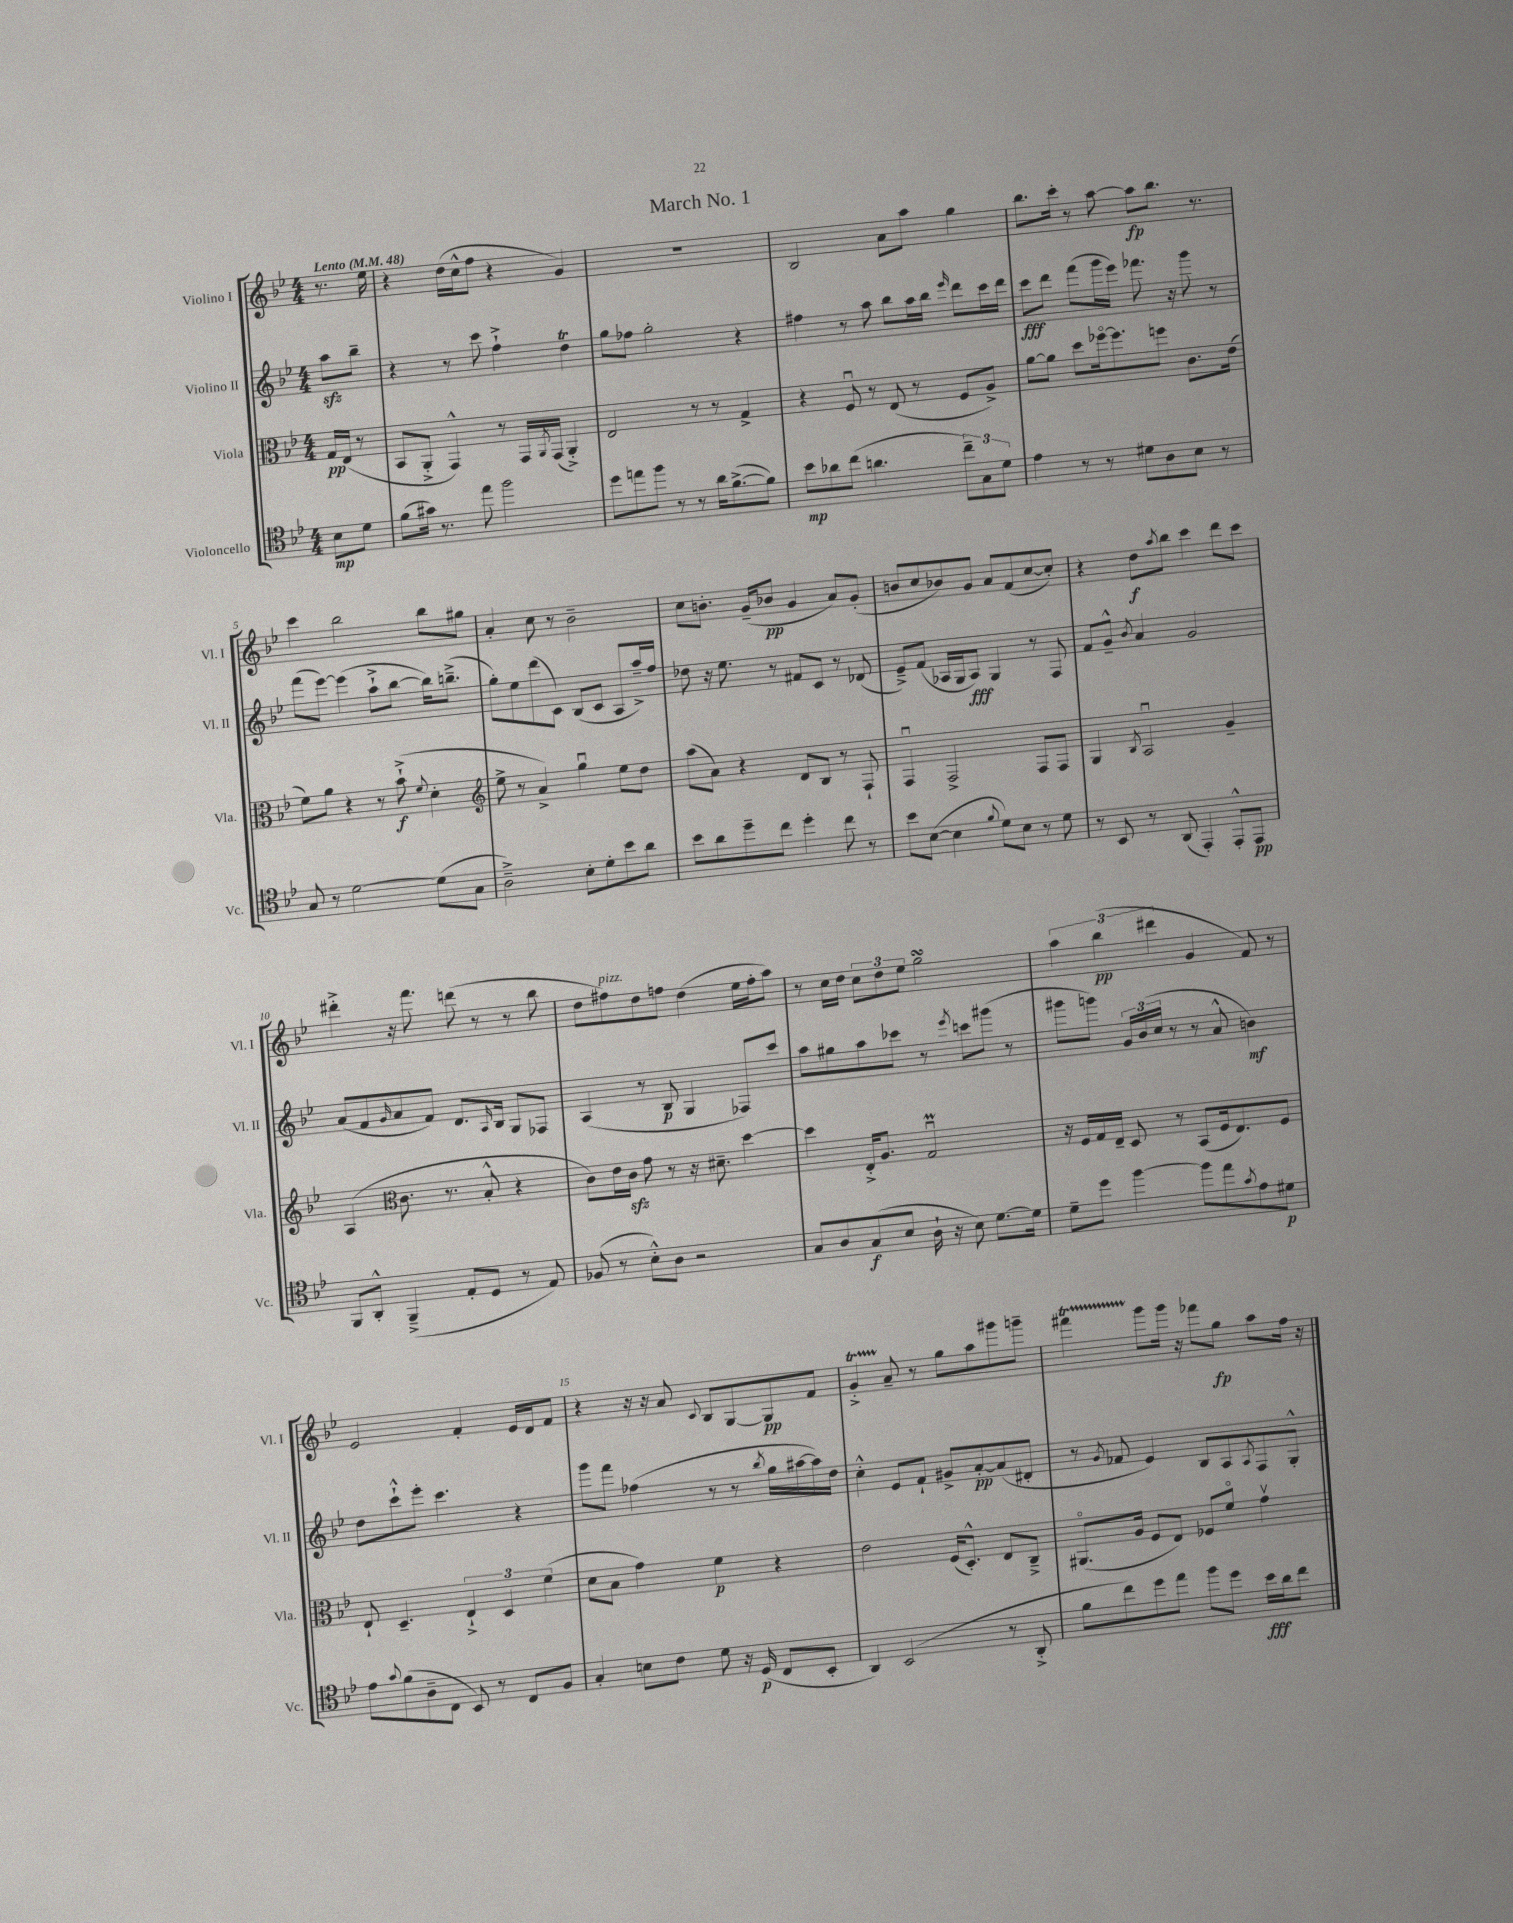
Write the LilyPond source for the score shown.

\header { title = "March No. 1" }
<<
\new StaffGroup <<
\new Staff = "s0" \with { instrumentName = "Violino I" shortInstrumentName = "Vl. I" } {
    \clef treble \key bes \major \numericTimeSignature \time 4/4 \partial 4 \tempo "Lento" 4 = 48
    r8. ees''16 |
    r4 d''16( c''16-^ f''8 r4 g'4) |
    R1 |
    bes2 a'8 a''8 g''4 |
    bes''8. c'''16-. r8 a''8~ a''8\fp bes''8. r8. |
    c'''4 bes''2 bes''8 gis''8 |
    a'4-. c''8 r8 bes'2-- |
    c''8 b'8.-. g'16--( bes'8\pp g'4 a'8) g'8-.( |
    b'8 c''8 bes'8) g'8 a'8 f'8( c''8~ c''8-.) |
    r4 d''8\f \acciaccatura { a''8 } bes''8 c'''4 d'''8 c'''8 |
    dis'''4-.-> r16 f'''8. d'''8( r8 r8 bes''8 |
    d''8 fis''8^\markup { \italic "pizz." }) d''8 f''8 d''4( ees''16 f''16-. a''8) |
    r8 c''16 d''16 \tuplet 3/2 { c''8 d''8 ees''8 } g''2\turn |
    \tuplet 3/2 { a''4 bes''4\pp( dis'''4 } g'4 f'8) r8 |
    ees'2 f'4-. ees'16 d'16 f'8 |
    r4 r16 r16 a'8 \appoggiatura { c'8 } bes8 g8~ g8\pp f'8 |
    g'4-.->\startTrillSpan a'8--\stopTrillSpan r8 g''8 a''8 gis'''8 g'''8-- |
    fis'''4\startTrillSpan g'''8\stopTrillSpan g'''16 r16 fes'''8 g''8\fp a''8 f''16 r16 \bar "|." |
}
\new Staff = "s1" \with { instrumentName = "Violino II" shortInstrumentName = "Vl. II" } {
    \clef treble \key bes \major \numericTimeSignature \time 4/4 \partial 4
    a''8\sfz bes''8-- |
    r4 r8 c'''8 f''4-!-> d''4\trill |
    g''8 fes''8 g''2-. r4 |
    fis''4 r8 a''8 bes''8 a''16 bes''16 \grace { ees'''16 } d'''8 c'''16 d'''16 |
    c'''8\fff d'''8 f'''8( g'''16 ees'''16) fes'''8. r16 g'''8 r8 |
    f'''8( ees'''8~) ees'''4( a''8-!-> bes''8~ bes''16) b''8.--->( |
    g''8-.) ees''8 d'''8( c'8) bes8( c'8 a8 a''16--->) f''16 |
    des''8 r16 ees''8. r8 fis'8 c'8 r8 des'8( |
    ees'8--->) f'8( aes16 g16 aes8\fff) g4 r8 f8 |
    f'8 g'8---^ \acciaccatura { bes'8 } a'4 g'2 |
    a'8( f'8 \grace { g'16 } a'8 f'8) d'8. \grace { a16 } bes16 g8 fes8 |
    a4( r8 bes8\p g4 fes8) c'''8 |
    a''8 gis''8 a''8 ces'''8 r8 \acciaccatura { ees'''8 } c'''8 gis'''8( r8 |
    gis'''8 g'''8) \tuplet 3/2 { g'16 bes'16( c''16 } r8 r8 a'8-^ b'4\mf) |
    d''8 c'''8-!-^ ees'''8-. c'''4. r4 |
    g'''8 f'''8 fes''4( r8 r8 \acciaccatura { bes''8 } g''16 ais''16~ ais''16) d''16 |
    c''4-.-^ ees'8 f'8-! gis'8-> a'8~-.\pp a'8( dis'8-. |
    r8 \acciaccatura { g'8 } fes'8 ees'4) bes8 a8 \acciaccatura { a8 } f8 g8-.-^ \bar "|." |
}
\new Staff = "s2" \with { instrumentName = "Viola" shortInstrumentName = "Vla." } {
    \clef alto \key bes \major \numericTimeSignature \time 4/4 \partial 4
    g16\pp ees16( r8 |
    bes,8 a,8-.-> g,4-^) r8 g,16 \acciaccatura { a,8 } g,16( a,4-.->) |
    ees2 r8 r8 g4-> |
    r4 f8\downbow r8 ees8( r8 f8 a8->) |
    a'8~ a'8 d''8 fes''16~\flageolet fes''8. f''8 c'8. ees'16( |
    f'8) a'8 r4 r8 bes'8-!->\f( \appoggiatura { f'8 } d'4-. |
    \clef treble ees''8-> r8 a'4->) g''4\downbow ees''8 d''8 |
    a''8( a'8) r4 d'8 bes8 r8 f8-! |
    f4\downbow f2-> f8 f8 |
    g4 \acciaccatura { bes8 } a2\downbow g'4-- |
    a4( \clef alto c'8. r8. bes8-.-^ r4 |
    c'8) ees'16 c'16\sfz g'8 r8 r16 dis'8.-- d''4~ |
    d''4 ees16-.-> a8. g2\downbow\prall |
    r16 f16 g16 ees16-- d8 r8 bes,8( f16 ees8.) f8 |
    ees8-! d4.-- \tuplet 3/2 { ees4-!-> d4 f'4( } |
    d'8 bes8 g'4) f'4\p r4 |
    ees'2 f16( d8.-.-^) ees8 c8---> |
    ais,8.\flageolet( a16 f8 ees8) fes8 f'8\flageolet g'4\upbow \bar "|." |
}
\new Staff = "s3" \with { instrumentName = "Violoncello" shortInstrumentName = "Vc." } {
    \clef tenor \key bes \major \numericTimeSignature \time 4/4 \partial 4
    bes8\mp d'8 |
    f'8( gis'16) r8. ees''8 f''2 |
    d''8 e''8 f''8 r8 r8 a'16 f'8.~->( f'8) |
    bes'8\mp aes'8 c''8( a'4. \tuplet 3/2 { c''8--) g8 d'8 } |
    ees'4 r8 r8 dis'8 a8 bes8 r8 |
    g8 r8 d'2~ d'8( g8 |
    a2--->) bes8-. d'8-. bes'8 a'8 |
    bes'8 a'8 d''8-- c''8 d''4-. c''8 r8 |
    bes'8 bes8~( bes4 \appoggiatura { f'8 } d'8) bes8 r8 d'8 |
    r8 bes,8 r8 a,8( ees,4-.) ees,8-.-^ ees,8\pp |
    f,8 a,8-.-^ f,4--->( ees8-. d8 r8 ees8) |
    fes8( r8 bes8-.-^) a8 r2 |
    g8 a8 g8\f( bes8 a16-! r16 bes8) d'8.~ d'16 |
    d'8-- d''8 f''4~ f''8 ees''8 \acciaccatura { g'8 } ees'8 dis'8\p |
    ees'8 \appoggiatura { g'8 } f'8( a8-- c8 bes,8) r8 c8 f8 |
    g4-. b8 c'8 d'8 r16 d16\p( c8 bes,8-. |
    a,4) bes,2( r8 a,8-.-> |
    f'8 c''8) d''8 ees''8 f''8 d''8 bes'16\fff a'16 c''8 \bar "|." |
}
>>
>>
\layout { \context { \Score \override BarNumber.break-visibility = ##(#f #t #t) barNumberVisibility = #(every-nth-bar-number-visible 5) } }
